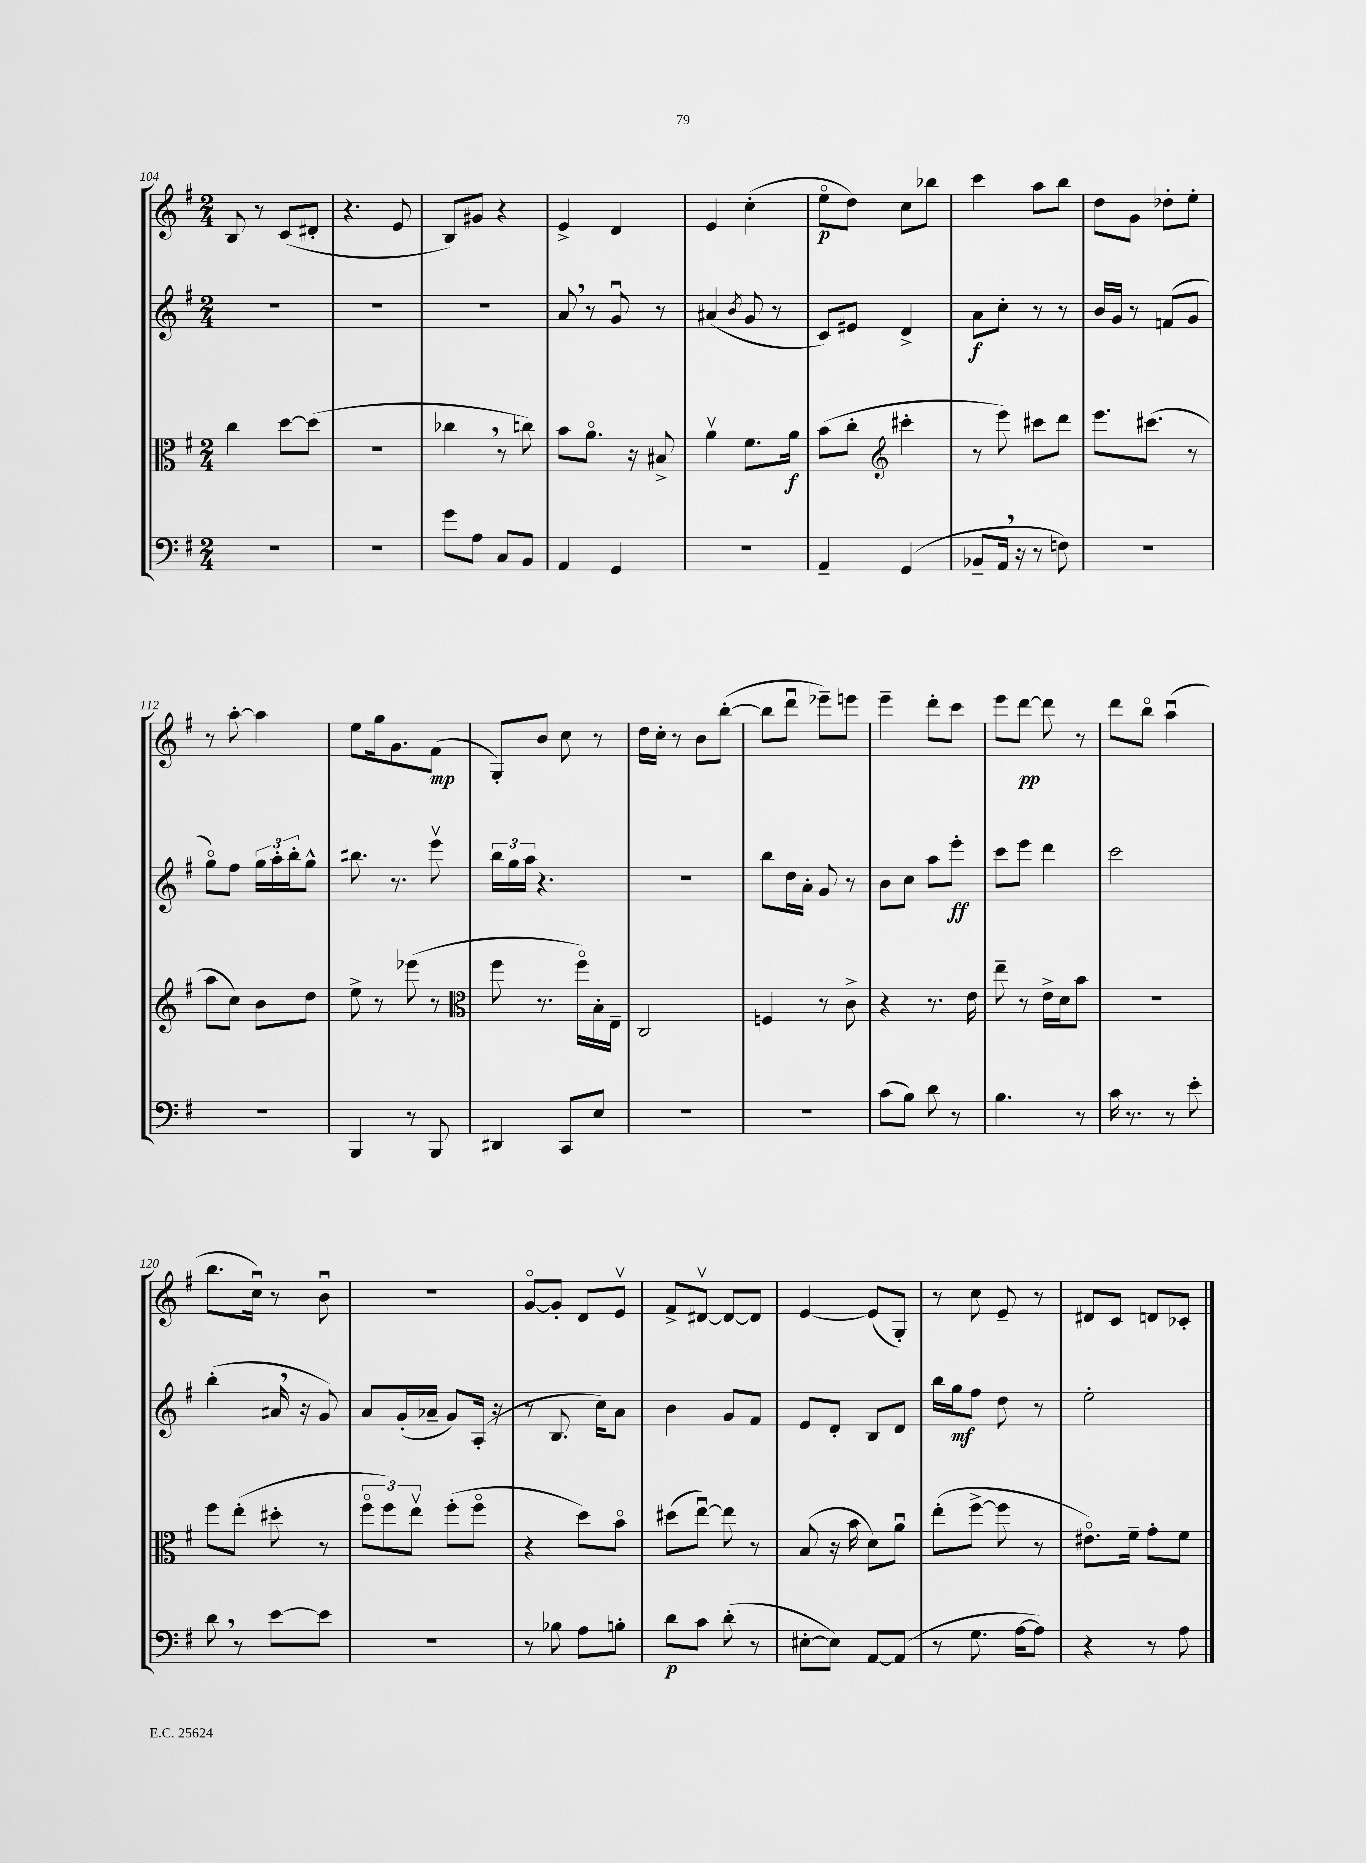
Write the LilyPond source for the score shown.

<<
\new StaffGroup <<
\new Staff = "s0" {
    \clef treble \key g \major \numericTimeSignature \time 2/4
    b8 r8 c'8( dis'8-. |
    r4. e'8 |
    b8) gis'8 r4 |
    e'4-> d'4 |
    e'4 c''4-.( |
    e''8\flageolet\p d''8) c''8 bes''8 |
    c'''4 a''8 b''8 |
    d''8 g'8 des''8-. e''8-. |
    r8 a''8~-. a''4 |
    e''8 g''16 g'8. fis'8\mp( |
    g8-.) b'8 c''8 r8 |
    d''16 c''16-. r8 b'8 b''8~-.( |
    b''8 d'''8\downbow ees'''8--) e'''8 |
    e'''4-- d'''8-. c'''8 |
    e'''8 d'''8~\pp d'''8 r8 |
    d'''8 b''8\flageolet a''4\downbow( |
    b''8. c''16\downbow) r8 b'8\downbow |
    R2 |
    g'8~\flageolet g'8-. d'8 e'8\upbow |
    fis'8-> dis'8~\upbow dis'8~ dis'8 |
    e'4~ e'8( g8-.) |
    r8 c''8 e'8-- r8 |
    dis'8 c'8 d'8 ces'8-. \bar "|." |
}
\new Staff = "s1" {
    \clef treble \key g \major \numericTimeSignature \time 2/4
    R2 |
    R2 |
    R2 |
    a'8 \breathe r8 g'8\downbow r8 |
    ais'4( \acciaccatura { b'8 } g'8 r8 |
    c'8) eis'8 d'4-> |
    a'8\f c''8-. r8 r8 |
    b'16 g'16 r8 f'8( g'8 |
    g''8\flageolet) fis''8 \tuplet 3/2 { g''16 a''16-. b''16-. } g''8-^ |
    bis''8. r8. e'''8\upbow |
    \tuplet 3/2 { b''16 g''16 a''16 } r4. |
    R2 |
    b''8 d''16 a'16-. g'8 r8 |
    b'8 c''8 a''8 e'''8-.\ff |
    c'''8 e'''8 d'''4 |
    c'''2 |
    b''4-.( ais'16 \breathe r16 g'8) |
    a'8 g'16-.( aes'16-- g'8) a16-.( r16 |
    r8 b8. c''16) a'8 |
    b'4 g'8 fis'8 |
    e'8 d'8-. b8 d'8 |
    b''16 g''16\mf fis''8 d''8 r8 |
    e''2-. \bar "|." |
}
\new Staff = "s2" {
    \clef alto \key g \major \numericTimeSignature \time 2/4
    c''4 d''8~ d''8( |
    R2 |
    ces''4 \breathe r8 c''8) |
    b'8 a'8.\flageolet r16 bis8-> |
    a'4\upbow fis'8. a'16\f |
    b'8( c''8-. \clef treble cis'''4-. |
    r8 e'''8) cis'''8 d'''8 |
    e'''8. cis'''8.( r8 |
    a''8 c''8) b'8 d''8 |
    e''8-> r8 ees'''8( r8 |
    \clef alto fis''8 r8. fis''16\flageolet) b16-. e16-- |
    c2 |
    f4 r8 c'8-> |
    r4 r8. e'16 |
    e''8-- r8 e'16-> d'16 b'8 |
    R2 |
    fis''8 e''8-.( dis''8-. r8 |
    \tuplet 3/2 { fis''8\flageolet fis''8) e''8\upbow } fis''8-.( fis''8\flageolet |
    r4 d''8) b'8\flageolet |
    dis''8( e''8~\downbow) e''8 r8 |
    b8( r16 b'16 d'8) a'8\downbow |
    e''8-.( fis''8~-> fis''8 r8 |
    eis'8.\flageolet) fis'16-- g'8-. fis'8 \bar "|." |
}
\new Staff = "s3" {
    \clef bass \key g \major \numericTimeSignature \time 2/4
    r2 |
    r2 |
    g'8 a8 c8 b,8 |
    a,4 g,4 |
    R2 |
    a,4-- g,4( |
    bes,8-- a,16 \breathe r16 r8 f8) |
    R2 |
    R2 |
    b,,4 r8 b,,8 |
    dis,4 c,8 e8 |
    R2 |
    R2 |
    c'8( b8) d'8 r8 |
    b4. r8 |
    c'16 r8. r8 e'8-. |
    d'8 \breathe r8 e'8~ e'8 |
    R2 |
    r8 bes8 a8 b8-. |
    d'8\p c'8 d'8-.( r8 |
    eis8~-. eis8) a,8~ a,8( |
    r8 g8. a16~ a8) |
    r4 r8 a8 \bar "|." |
}
>>
>>
\layout { \context { \Score currentBarNumber = #104 } }
